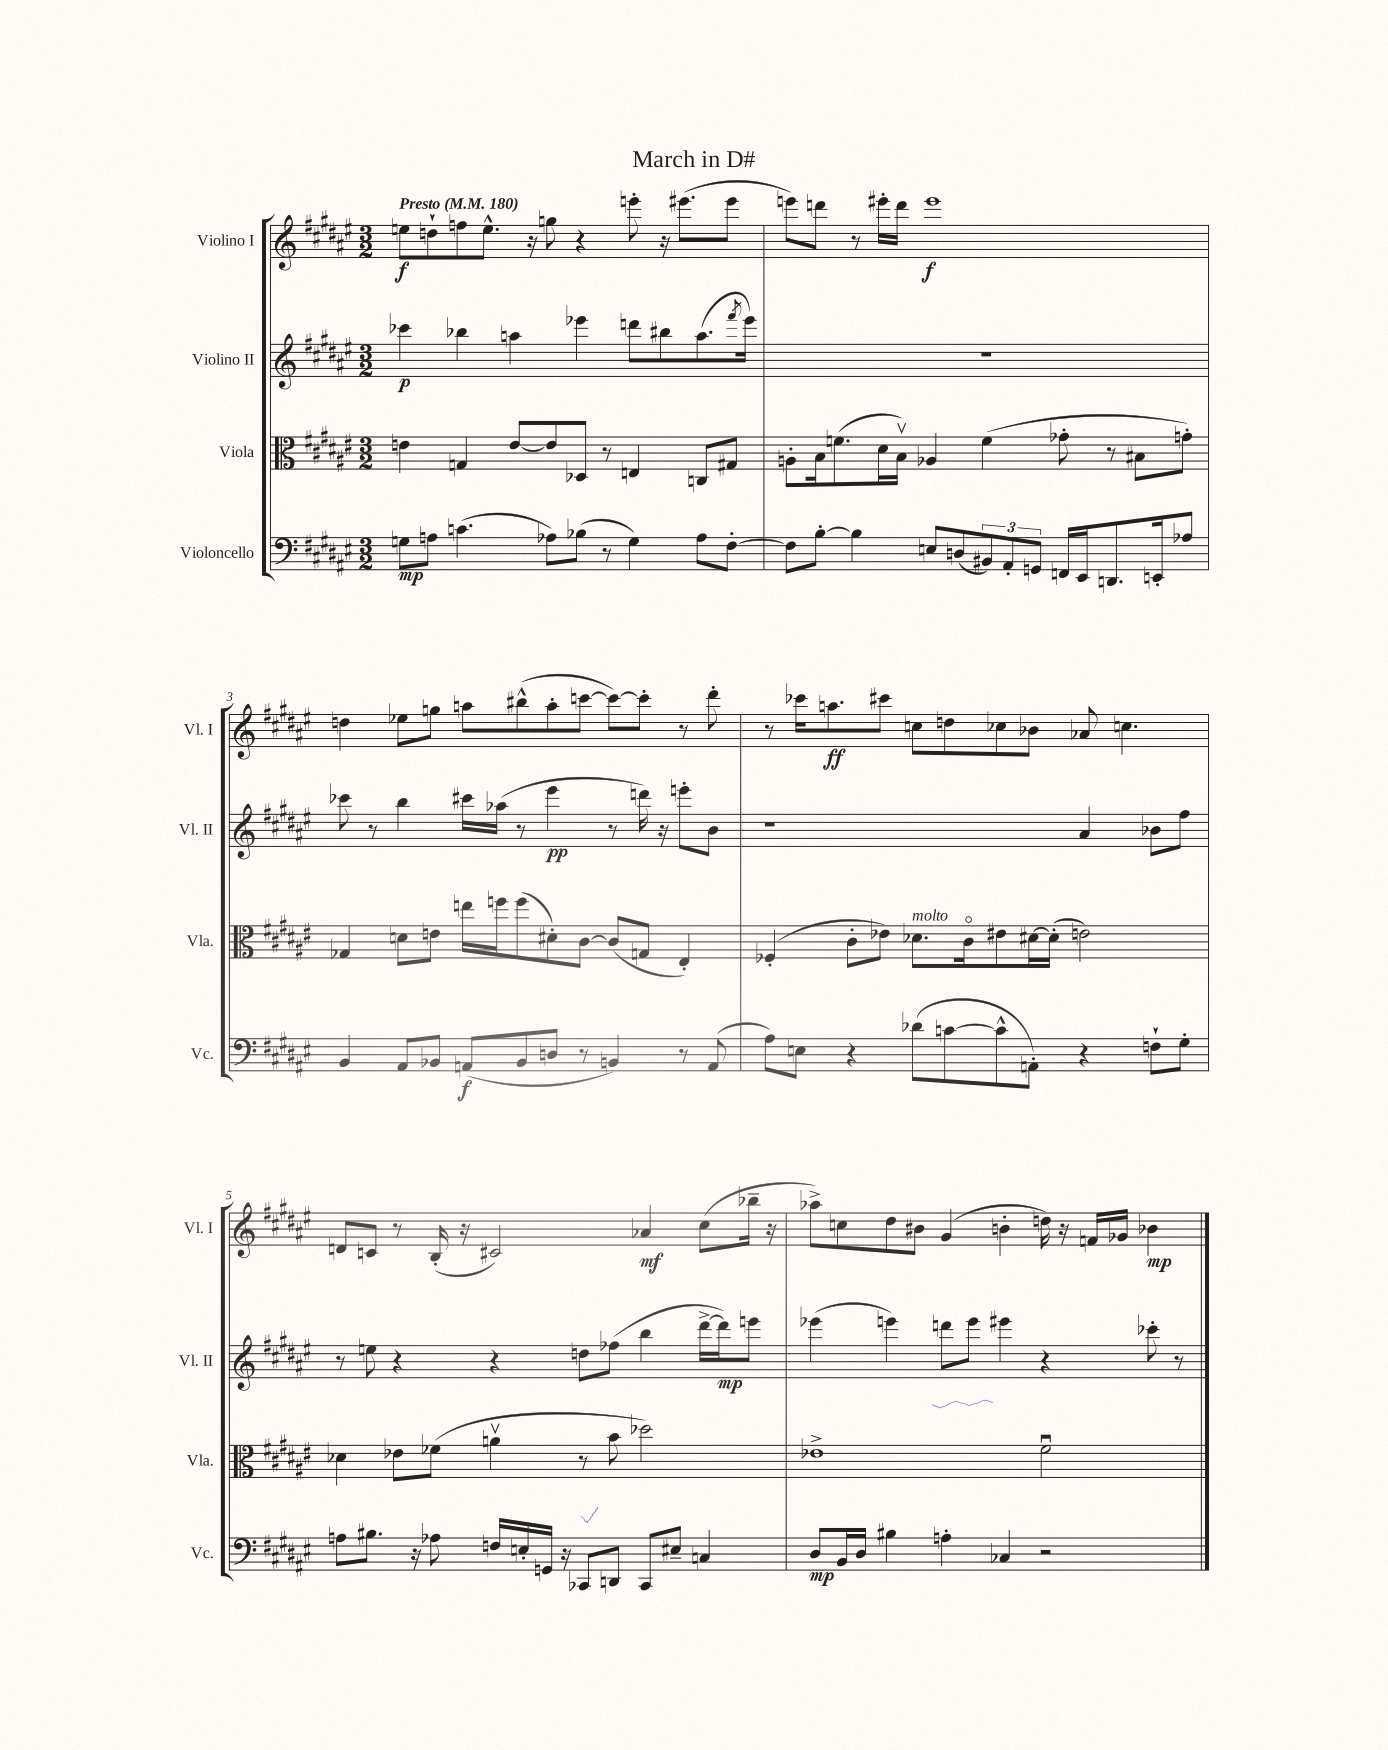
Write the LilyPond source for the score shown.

\header { title = "March in D#" }
<<
\new StaffGroup <<
\new Staff = "s0" \with { instrumentName = "Violino I" shortInstrumentName = "Vl. I" } {
    \clef treble \key fis \major \numericTimeSignature \time 3/2 \tempo "Presto" 4 = 180
    e''8\f d''8-! f''8 e''8.-^ r16 g''8 r4 e'''8-. r16 eis'''8.( eis'''8 |
    e'''8) d'''8 r8 eis'''16-. d'''16 eis'''1\f |
    d''4 ees''8 g''8 a''8 bis''8-^( a''8-. c'''8~ c'''8~) c'''8-. r8 dis'''8-. |
    r8 ces'''16 a''8.\ff cis'''8 c''8 d''8 ces''8 bes'8 aes'8 c''4. |
    d'8 c'8 r8 b16-.( r16 cis'2) aes'4\mf cis''8( bes''16-- r16 |
    aes''8->) c''8 dis''8 bis'8 gis'4( b'4-. d''16) r16 f'16 ges'16 bes'4\mp \bar "|." |
}
\new Staff = "s1" \with { instrumentName = "Violino II" shortInstrumentName = "Vl. II" } {
    \clef treble \key fis \major \numericTimeSignature \time 3/2
    ces'''4\p bes''4 a''4 ees'''4 d'''8 bis''8 a''8.( \acciaccatura { fis'''8 } ees'''16) |
    R1. |
    ces'''8 r8 b''4 cis'''16 aes''16( r8 eis'''4\pp r8 d'''16) r16 e'''8-. b'8 |
    r1 ais'4 bes'8 fis''8 |
    r8 e''8 r4 r4 d''8 fes''8( b''4 dis'''16~-> dis'''16\mp) e'''8 |
    ees'''4( e'''4) d'''8 e'''8 eis'''4 r4 ces'''8-. r8 \bar "|." |
}
\new Staff = "s2" \with { instrumentName = "Viola" shortInstrumentName = "Vla." } {
    \clef alto \key fis \major \numericTimeSignature \time 3/2
    e'4 g4 e'8~ e'8 des8 r8 e4 c8 gis8 |
    a8-. b16 f'8.( dis'16 b16\upbow) aes4 f'4( ges'8-. r8 bis8 g'8-.) |
    ges4 d'8 e'8 e''16 f''16 f''8( dis'8-.) cis'8~ cis'8( g8 eis4-.) |
    fes4-.( cis'8-. ees'8) des'8.^\markup { \italic "molto" } cis'16\flageolet eis'8 dis'16~ dis'16-.( e'2) |
    des'4 ees'8 fes'8( a'4\upbow r8 b'8 des''2) |
    ees'1-> fis'2\downbow \bar "|." |
}
\new Staff = "s3" \with { instrumentName = "Violoncello" shortInstrumentName = "Vc." } {
    \clef bass \key fis \major \numericTimeSignature \time 3/2
    g8\mp a8 c'4.( aes8) bes8( r8 g4) aes8 fis8~-. |
    fis8 b8~-. b4 e8 d8( \tuplet 3/2 { bis,8) ais,8-. g,8 } f,16 eis,16 d,8. e,16-. aes8 |
    b,4 ais,8 bes,8 a,8\f( bes,8 d8 r8 b,4) r8 a,8( |
    ais8) e8 r4 des'8( c'8~ c'8-^ a,8-.) r4 f8-! gis8-. |
    a8 bis8. r16 aes8 f16 e16-. g,16 r16 ces,8 d,8 ces,8 eis8-- c4 |
    dis8\mp b,16 dis16 bis4 a4-. ces4 r2 \bar "|." |
}
>>
>>
